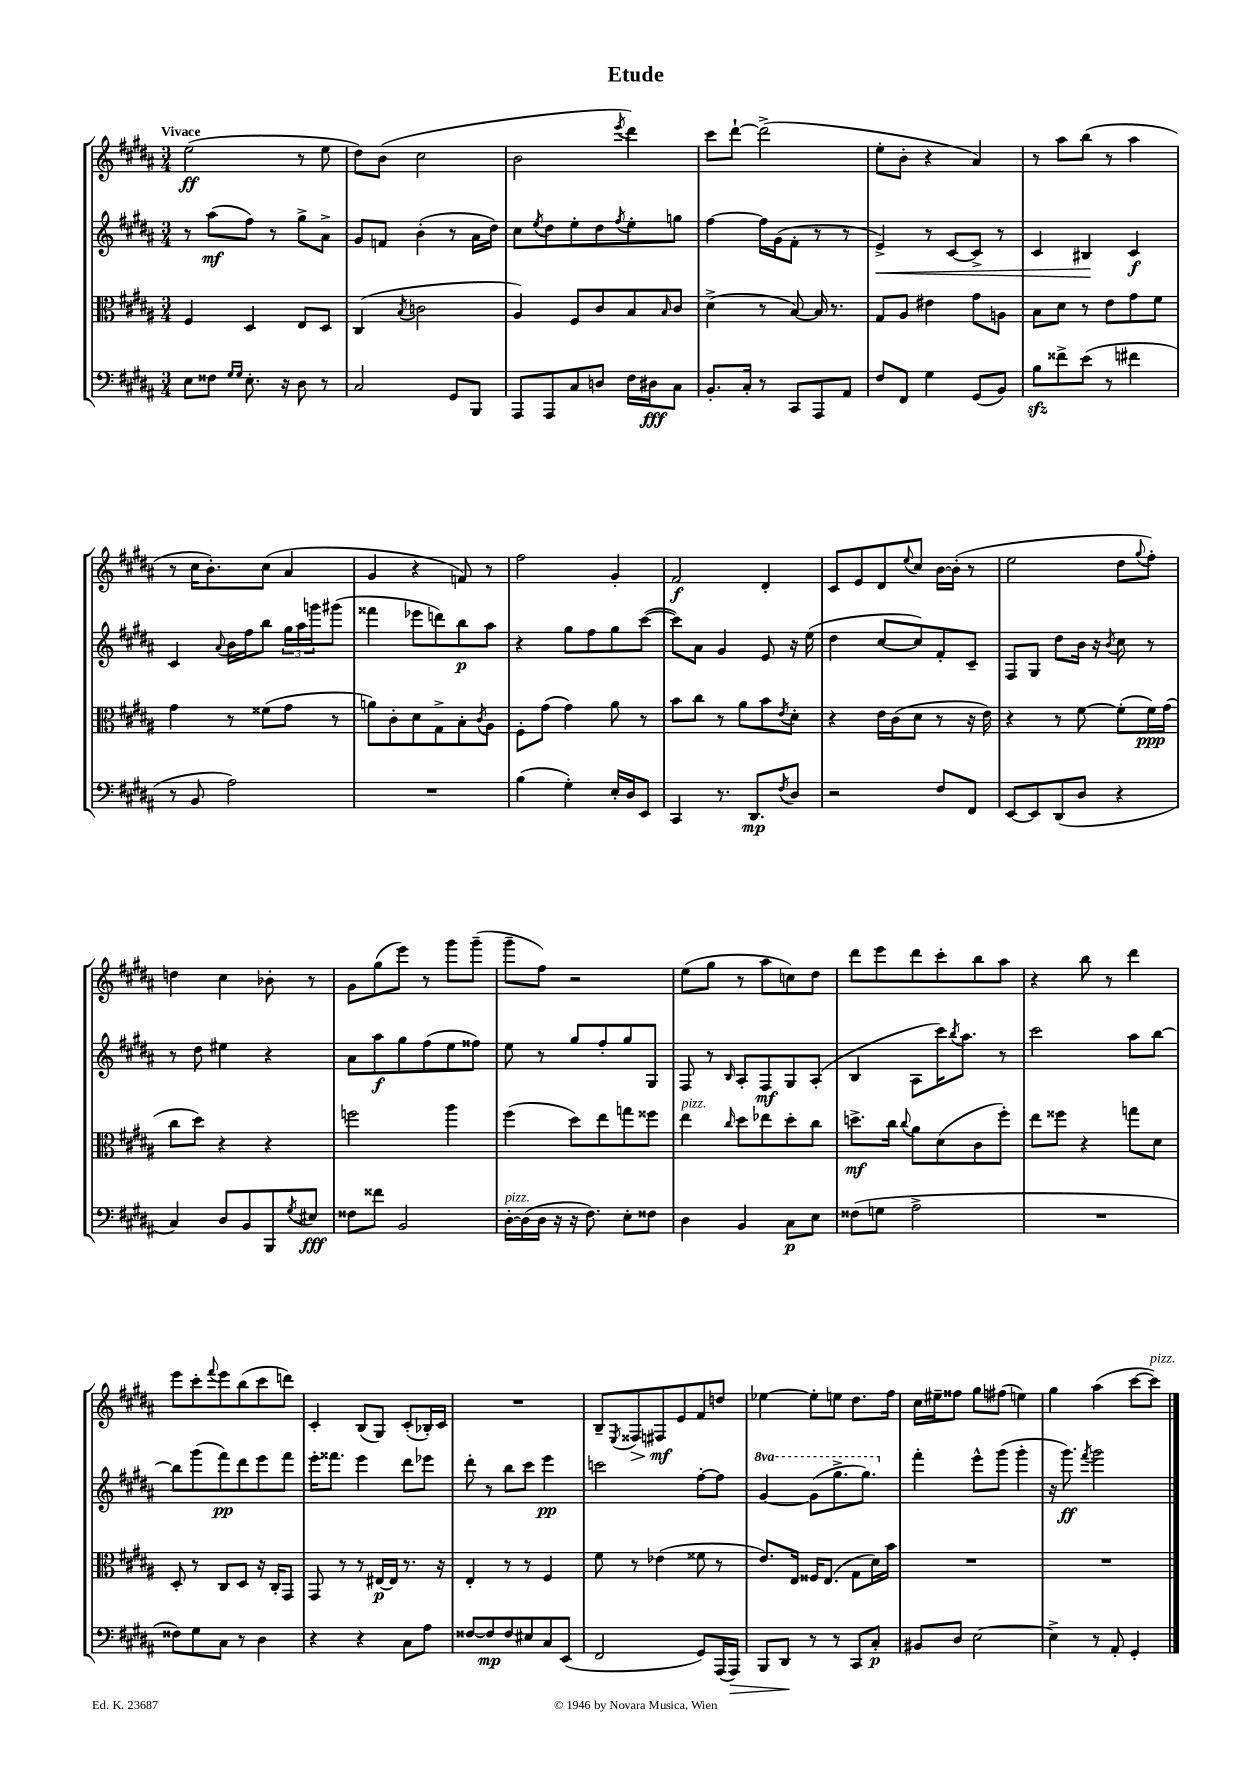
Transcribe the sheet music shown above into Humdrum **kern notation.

**kern	**dynam	**kern	**dynam	**kern	**dynam	**kern	**dynam
*part4	*part4	*part3	*part3	*part2	*part2	*part1	*part1
*staff4	*staff4	*staff3	*staff3	*staff2	*staff2	*staff1	*staff1
*clefF4	*	*clefC3	*	*clefG2	*	*clefG2	*
*k[f#c#g#d#a#]	*	*k[f#c#g#d#a#]	*	*k[f#c#g#d#a#]	*	*k[f#c#g#d#a#]	*
*M3/4	*	*M3/4	*	*M3/4	*	*M3/4	*
=1	=1	=1	=1	=1	=1	=1	=1
!	!	!	!	!	!	!LO:TX:a:B:t=Vivace	!
8E\L	.	4F#/	.	8r	.	(2ee\	ff
8F##X\J	.	.	.	(8aa#\L	mf	.	.
16qqG#/LL	.	.	.	.	.	.	.
16qqG#/JJ	.	.	.	.	.	.	.
8.E'\	.	4D#/	.	8ff#\J)	.	.	.
.	.	.	.	8r	.	.	.
16r	.	.	.	.	.	.	.
8D#\	.	8E/L	.	8gg#^\L	.	8r	.
8r	.	8D#/J	.	8a#^\J	.	8ee\	.
=2	=2	=2	=2	=2	=2	=2	=2
2C#/	.	(4C#/	.	8g#/L	.	8dd#\L)	.
.	.	.	.	8fn/J	.	(8b\J	.
.	.	8qB/	.	.	.	.	.
.	.	2cn\	.	(4b'\	.	2cc#\	.
8GG#/L	.	.	.	8r	.	.	.
8BBB/J	.	.	.	16a#\LL	.	.	.
.	.	.	.	16dd#\JJ)	.	.	.
=3	=3	=3	=3	=3	=3	=3	=3
8AAA#/L	.	4A#/)	.	8cc#\L	.	2b\	.
.	.	.	.	8qee/	.	.	.
8AAA#/	.	.	.	8dd#\	.	.	.
8C#/	.	8F#/L	.	8ee'\	.	.	.
8Dn/J	.	8c#/	.	8dd#\	.	.	.
.	.	.	.	8qff#/	.	8qeee/	.
16F#\LL	.	8B/	.	8ee'\	.	4ddd#\)	.
16D#X\J	fff	.	.	.	.	.	.
.	.	16qqB/	.	.	.	.	.
8C#\J	.	8c#/J	.	8ggn\J	.	.	.
=4	=4	=4	=4	=4	=4	=4	=4
8.BB'/L	.	(4d#^\	.	[4ff#\	.	8ccc#\L	.
.	.	.	.	.	.	[8ddd#`\J	.
16C#'/Jk	.	.	.	.	.	.	.
8r	.	8r	.	16ff#\LL]	.	(2ddd#^\]	.
.	.	.	.	(16g#\J	.	.	.
8CC#/L	.	[8B/)	.	8f#'\J	.	.	.
8AAA#/	.	16B/]	.	8r	.	.	.
.	.	8.r	.	.	.	.	.
8AA#/J	.	.	.	8r	.	.	.
=5	=5	=5	=5	=5	=5	=5	=5
!	!	!	!	!	!LO:HP:b	!	!
8F#/L	.	8G#/L	.	4e^/)	<	8ee'\L	.
8FF#/J	.	8A#/J	.	.	.	8b'\J	.
4G#\	.	4e#X\	.	8r	.	4r	.
.	.	.	.	[8c#/L	.	.	.
(8GG#/L	.	8g#\L	.	8c#^/J]	.	4a#/)	.
8BB/J)	.	8An\J	.	8r	.	.	.
=6	=6	=6	=6	=6	=6	=6	=6
8Bzz\L	.	8B\L	.	4c#/	.	8r	.
8f##X^\	.	8d#\J	.	.	.	8aa#\L	.
(8e\J	.	8r	.	4B#X/	.	(8bb\J	.
8r	.	8e\L	.	.	.	8r	.
4f#X\	.	8g#\	.	4c#/	[ f	4aa#\	.
.	.	8f#\J	.	.	.	.	.
!!LO:LB:g=z
=7	=7	=7	=7	=7	=7	=7	=7
8r	.	4g#\	.	4c#/	.	8r	.
8BB/	.	.	.	.	.	16cc#\KL	.
.	.	.	.	.	.	8.b'\)	.
.	.	.	.	8qqa#/	.	.	.
2A#\)	.	8r	.	16b\LL	.	.	.
.	.	.	.	16ff#\J	.	.	.
.	.	(8f##X\L	.	8bb\J	.	(8cc#\J	.
.	.	8g#\J	.	24gg#\LL	.	4a#/	.
.	.	.	.	24aa#\	.	.	.
.	.	.	.	24gggn\J	.	.	.
.	.	8r	.	(8ggg#X\J	.	.	.
=8	=8	=8	=8	=8	=8	=8	=8
2.r	.	8an\L)	.	4fff##X\	.	4g#/	.
.	.	8c#'\	.	.	.	.	.
.	.	8d#\	.	8eee-X\L	.	4r	.
.	.	8G#^\	.	8dddn\)	.	.	.
.	.	8B'\	.	8bb\	p	8fn/)	.
.	.	8qc#/	.	.	.	.	.
.	.	8A#\J	.	8aa#\J	.	8r	.
=9	=9	=9	=9	=9	=9	=9	=9
(4B\	.	8F#'\L	.	4r	.	2ff#\	.
.	.	(8g#\J	.	.	.	.	.
4G#'\)	.	4g#\)	.	8gg#\L	.	.	.
.	.	.	.	8ff#\	.	.	.
16E'/LL	.	8a#\	.	8gg#\	.	4g#'/	.
16D#/J	.	.	.	.	.	.	.
8EE/J	.	8r	.	([8ccc#\J	.	.	.
=10	=10	=10	=10	=10	=10	=10	=10
4CC#/	.	8b\L	.	8ccc#\L])	.	2f#/	f
.	.	8cc#\J	.	8a#\J	.	.	.
8.r	.	8r	.	4g#/	.	.	.
.	.	8a#\L	.	.	.	.	.
8.DD#/L	mp	.	.	.	.	.	.
.	.	8b\	.	8e/	.	4d#'/	.
8qF#/	.	8qe/	.	.	.	.	.
8D#/J	.	8d#'\J	.	16r	.	.	.
.	.	.	.	(16ee\	.	.	.
=11	=11	=11	=11	=11	=11	=11	=11
2r	.	4r	.	4dd#\	.	8c#/L	.
.	.	.	.	.	.	8e/	.
.	.	16e\LL	.	[8cc#/L	.	8d#/	.
.	.	(16c#\J	.	.	.	.	.
.	.	.	.	.	.	8qqee/	.
.	.	8d#\J	.	8cc#/])	.	8cc#/J	.
8F#/L	.	8r	.	8f#'/	.	[16b\LL	.
.	.	.	.	.	.	(16b'\JJ]	.
8FF#/J	.	16r	.	8c#~/J	.	8r	.
.	.	16e\)	.	.	.	.	.
=12	=12	=12	=12	=12	=12	=12	=12
[8EE/L	.	4r	.	8F#/L	.	2ee\	.
8EE/]	.	.	.	8G#/J	.	.	.
(8DD#/	.	8r	.	8dd#\L	.	.	.
8D#/J	.	[8f#\	.	16b\Jk	.	.	.
.	.	.	.	16r	.	.	.
.	.	.	.	8qb/	.	.	.
4r	.	(8f#'\L]	.	8cc#\	.	8dd#\L	.
.	.	.	.	.	.	8qqgg#/	.
.	.	16f#\L)	ppp	8r	.	8ff#'\J)	.
.	.	(16g#\JJ	.	.	.	.	.
!!LO:LB:g=z
=13	=13	=13	=13	=13	=13	=13	=13
4C#/)	.	8cc#\L	.	8r	.	4ddn\	.
.	.	8dd#\J)	.	8dd#\	.	.	.
8D#/L	.	4r	.	4ee#X\	.	4cc#\	.
8BB/	.	.	.	.	.	.	.
8BBB/	.	4r	.	4r	.	8b-X'\	.
8qG#/	.	.	.	.	.	.	.
8E#X/J	fff	.	.	.	.	8r	.
=14	=14	=14	=14	=14	=14	=14	=14
8F##X\L	.	2ffn\	.	8a#\L	.	8g#\L	.
8f##X\J	.	.	.	8aa#\	f	(8gg#\	.
2BB/	.	.	.	8gg#\	.	8eee\J)	.
.	.	.	.	(8ff#\	.	8r	.
.	.	4aa#\	.	8ee\	.	8ggg#\L	.
.	.	.	.	8ff##X\J)	.	(8ggg#~\J	.
=15	=15	=15	=15	=15	=15	=15	=15
!LO:TX:a:i:t=pizz.	!	!	!	!	!	!	!
[16D#'\LL	.	(4ff#\	.	8ee\	.	8ggg#~\L	.
(16D#\]	.	.	.	.	.	.	.
16D#\JJ	.	.	.	8r	.	8ff#\J)	.
16r	.	.	.	.	.	.	.
16r	.	8dd#\L)	.	8gg#/L	.	2r	.
8.F#\)	.	.	.	.	.	.	.
.	.	8ee\	.	8ff#'/	.	.	.
8E'\L	.	8ggn\	.	8gg#/	.	.	.
8F##X\J	.	8ff##X\J	.	8G#/J	.	.	.
=16	=16	=16	=16	=16	=16	=16	=16
!	!	!LO:TX:a:i:t=pizz.	!	!	!	!	!
4D#\	.	4ee\	.	8F#/	.	(8ee\L	.
.	.	.	.	8r	.	8gg#\J	.
.	.	16qqcc#/	.	16qqB/	.	.	.
4BB/	.	8dd#\L	.	8A#'/L	.	8r	.
.	.	8ee-X\	.	8F#/	mf	8aa#\L	.
8C#\L	p	8dd#'\	.	8G#/	.	8ccn\)	.
8E\J	.	8cc#\J	.	(8A#'/J	.	8dd#\J	.
=17	=17	=17	=17	=17	=17	=17	=17
(8F##X\L	.	8.ddn^\L	mf	4B/	.	8ddd#\L	.
8Gn\J	.	.	.	.	.	8eee\	.
.	.	16cc#\Jk	.	.	.	.	.
.	.	8qqcc#/	.	.	.	.	.
2A#^\	.	8a#\L	.	8A#\L	.	8ddd#\	.
.	.	(8d#\	.	16ccc#\K)	.	8ccc#'\	.
.	.	.	.	8qbb/	.	.	.
.	.	.	.	8.aa#\J	.	.	.
.	.	8c#\	.	.	.	8bb\	.
.	.	8ff#'\J)	.	8r	.	8aa#\J	.
=18	=18	=18	=18	=18	=18	=18	=18
2.r	.	8ee\L	.	2ccc#\	.	4r	.
.	.	8ff##X\J	.	.	.	.	.
.	.	4r	.	.	.	8bb\	.
.	.	.	.	.	.	8r	.
.	.	8ggn\L	.	8aa#\L	.	4ddd#\	.
.	.	8d#\J	.	[8bb\J	.	.	.
!!LO:LB:g=z
=19	=19	=19	=19	=19	=19	=19	=19
8F##X\L)	.	8D#'/	.	8bb\L]	.	8eee\L	.
8G#\	.	8r	.	(8ggg#\	.	8ccc#'\	.
.	.	.	.	.	.	8qqfff#/	.
8C#\J	.	8C#/L	.	8fff#\)	pp	8eee\	.
8r	.	8D#/J	.	8ddd#\	.	(8bb\	.
4D#\	.	16r	.	8eee\	.	8ccc#\	.
.	.	16C#'/KL	.	.	.	.	.
.	.	8GG#/J	.	8fff#\J	.	8dddn\J)	.
=20	=20	=20	=20	=20	=20	=20	=20
4r	.	8GG#/	.	16eee'\KL	.	4c#'/	.
.	.	.	.	8.fff##X\J	.	.	.
.	.	8r	.	.	.	.	.
4r	.	8r	.	4eee\	.	(8B/L	.
.	.	[16E#X/LL	p	.	.	8G#/J)	.
.	.	16E#/JJ]	.	.	.	.	.
8C#\L	.	8.r	.	8ddd#\L	.	(8c#'/L	.
8A#\J	.	.	.	8eee-X\J	.	16B-X'/L)	.
.	.	16r	.	.	.	16c#/JJ	.
=21	=21	=21	=21	=21	=21	=21	=21
[8F##X/L	.	4E'/	.	8ddd#'\	.	2.r	.
8F##/]	mp	.	.	8r	.	.	.
8F##/	.	8r	.	8bb\L	.	.	.
8E#X/	.	8r	.	8ccc#\J	.	.	.
8C#/	.	4F#/	.	4eee\	pp	.	.
(8EE/J	.	.	.	.	.	.	.
=22	=22	=22	=22	=22	=22	=22	=22
2FF#/	.	8f#\	.	2cccn\	.	8B~/L	.
.	.	.	.	.	.	8qE/	.
!	!	!	!	!	!	!	!LO:HP:b
.	.	8r	.	.	.	8F##X/	>
.	.	(4e-X\	.	.	.	8F#X/	mf
.	.	.	.	.	.	8e/	]
8GG#/L)	.	8f##X\	.	[8ff#'\L	.	8f#/	.
(16AAA#/L	.	8r	.	8ff#\J]	.	8ddn/J	.
!	!LO:HP:b	!	!	!	!	!	!
16AAA#/JJ)	>	.	.	.	.	.	.
=23	=23	=23	=23	=23	=23	=23	=23
*	*	*	*	*8va	*	*	*
8BBB/L	.	8.e/L)	.	[4gg#/	.	[4ee-X\	.
8DD#/J	.	.	.	.	.	.	.
.	.	16E/Jk	.	.	.	.	.
8r	]	16F##X/KL	.	(8gg#\L]	.	8ee-'\L]	.
.	.	(8.E/J	.	.	.	.	.
8r	.	.	.	8.ggg#^\	.	8een\J	.
8CC#/L	.	8G#\L	.	.	.	8.dd#\L	.
.	.	.	.	8.ggg#\J)	.	.	.
8C#'/J	p	16d#\L)	.	.	.	.	.
.	.	16b\JJ	.	.	.	16ff#\Jk	.
=24	=24	=24	=24	=24	=24	=24	=24
*	*	*	*	*X8va	*	*	*
8BB#X/L	.	2.r	.	4fff#'\	.	16cc#\LL	.
.	.	.	.	.	.	16ee#X~\J	.
8D#/J	.	.	.	.	.	8ff##X\J	.
[2E\	.	.	.	8eee^^\L	.	8gg#\L	.
.	.	.	.	(8ggg#\J	.	(8ff#X\J	.
.	.	.	.	4ggg#'\	.	4een\)	.
=25	=25	=25	=25	=25	=25	=25	=25
4E^\]	.	2.r	.	16r	.	4gg#\	.
.	.	.	.	8.ggg#\)	ff	.	.
.	.	.	.	8qfff#/	.	.	.
8r	.	.	.	2ggg#\	.	(4aa#\	.
8AA#'/	.	.	.	.	.	.	.
4GG#'/	.	.	.	.	.	[8ccc#\L	.
!	!	!	!	!	!	!LO:TX:a:i:t=pizz.	!
.	.	.	.	.	.	8ccc#\J])	.
==	==	==	==	==	==	==	==
*-	*-	*-	*-	*-	*-	*-	*-
